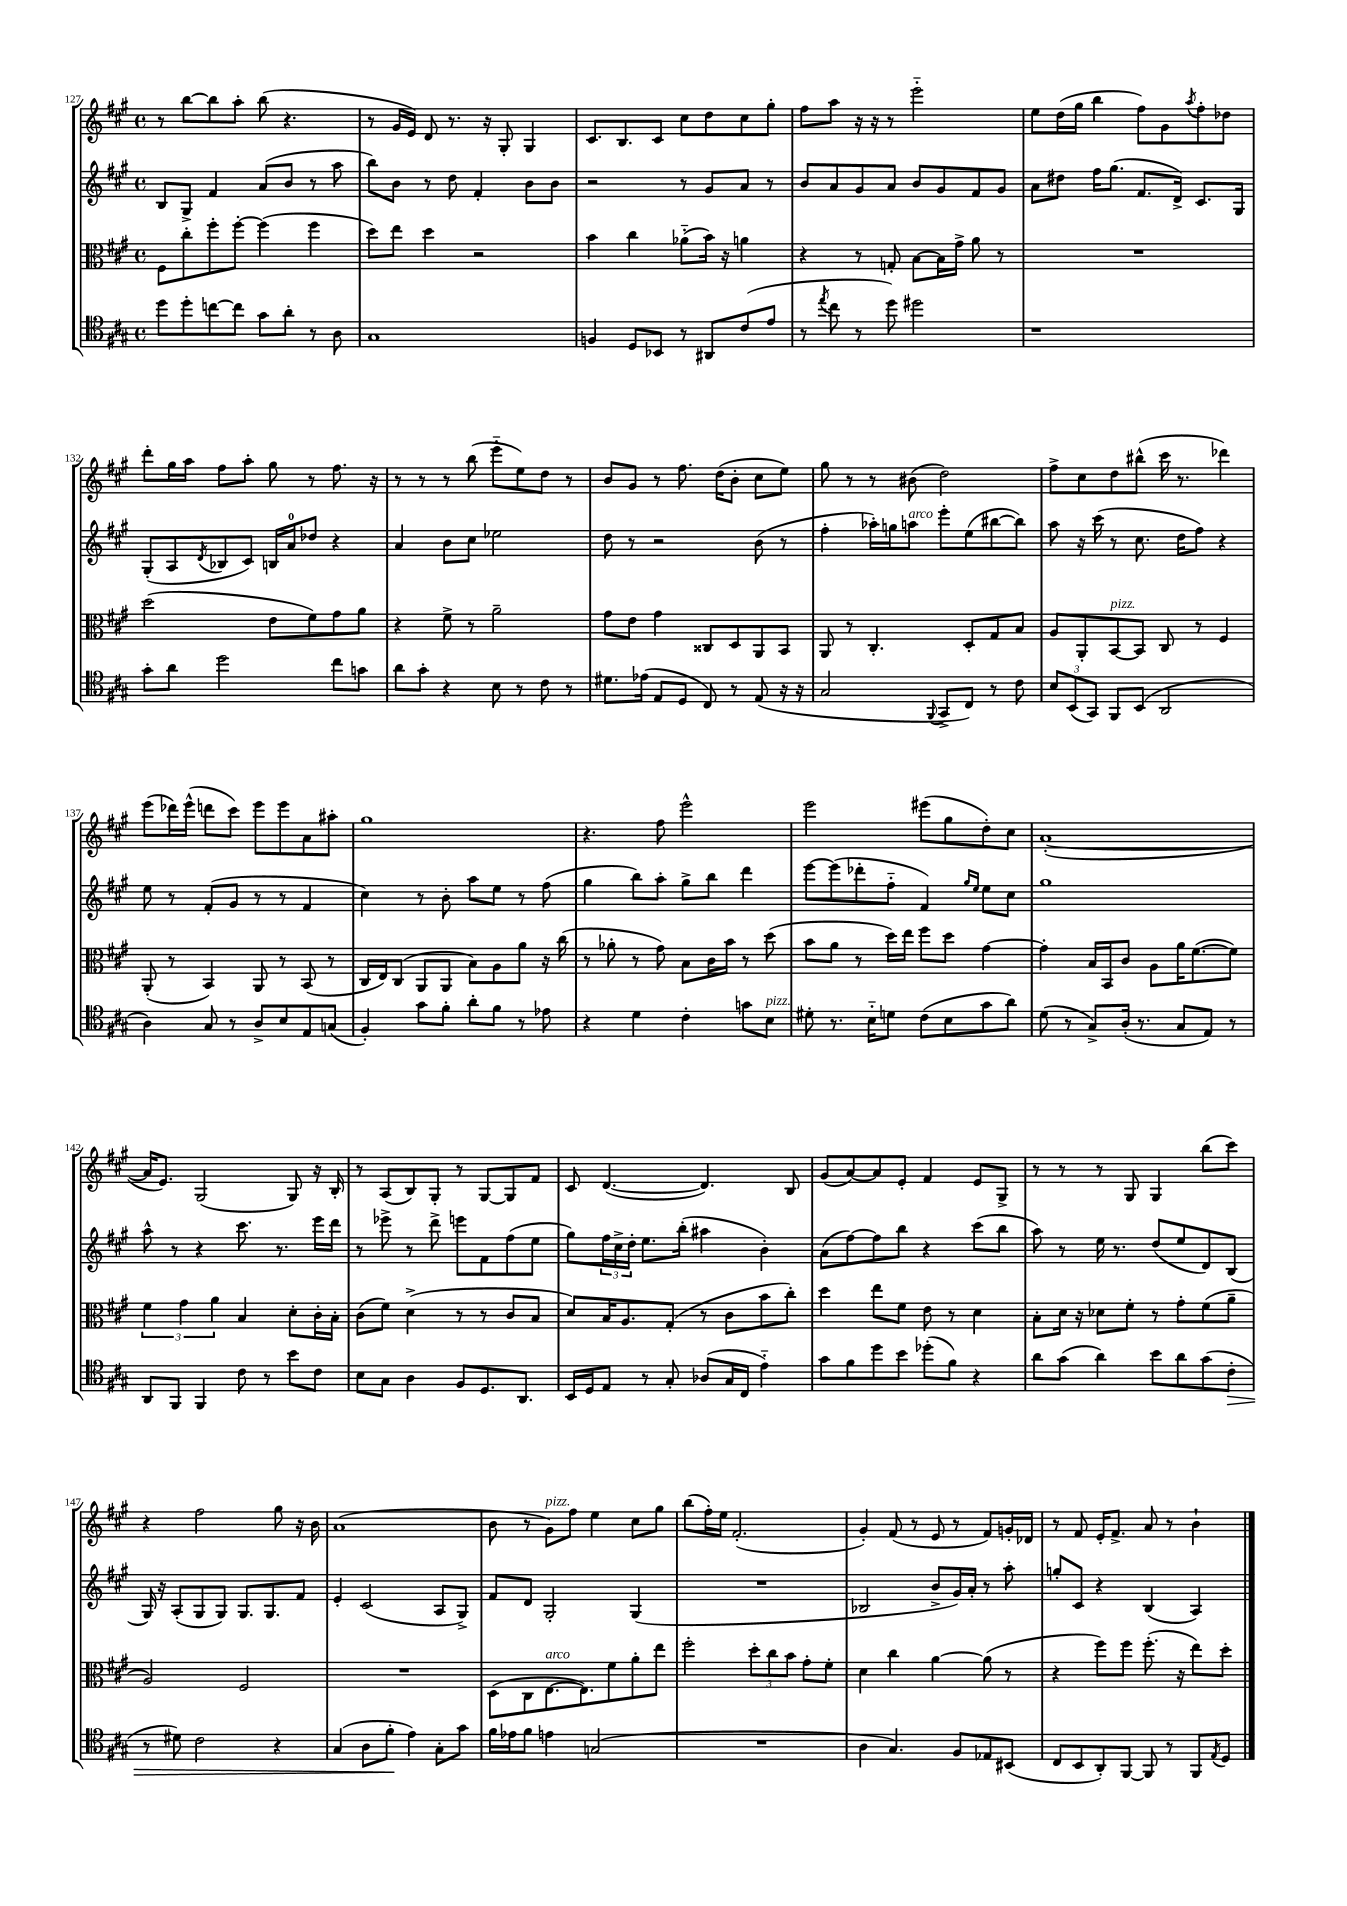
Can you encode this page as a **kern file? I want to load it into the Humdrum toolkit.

**kern	**kern	**kern	**kern
*staff4	*staff3	*staff2	*staff1
*clefC4	*clefC3	*clefG2	*clefG2
*k[f#c#g#]	*k[f#c#g#]	*k[f#c#g#]	*k[f#c#g#]
*M4/4	*M4/4	*M4/4	*M4/4
*met(c)	*met(c)	*met(c)	*met(c)
8dd	8F#	8B	8r
8dd'	8cc#'	8G#^	[8bb
[8cc	8ff#'	4f#	8bb]
8cc]	[8ff#'	.	8aa'
8g#	(4ff#]	(8a	(8bb
8a'	.	8b	4.r
8r	4ff#	8r	.
8A	.	8aa	.
=	=	=	=
1G#	8dd)	8bb)	8r
.	8ee	8b	16g#
.	.	.	16e)
.	4dd	8r	8d
.	.	8dd	8.r
.	2r	4f#'	.
.	.	.	16r
.	.	.	8G#'
.	.	8b	4G#
.	.	8b	.
=	=	=	=
4F	4b	2r	8.c#
.	.	.	8.B
8D	4cc#	.	.
8BB-	.	.	8c#
8r	(8a-'~	8r	8cc#
8AA#	16b)	8g#	8dd
.	16r	.	.
(8c#	4a	8a	8cc#
8e	.	8r	8gg#'
=	=	=	=
8r	4r	8b	8ff#
8qee	.	.	.
8cc#	.	8a	8aa
8r	8r	8g#	16r
.	.	.	16r
8dd)	8G'	8a	8r
2dd#	[8B	8b	2eee'~
.	16B]	8g#	.
.	16g#^	.	.
.	8a	8f#	.
.	8r	8g#	.
=	=	=	=
1r	1r	8a	8ee
.	.	8dd#	(16dd
.	.	.	16gg#
.	.	16ff#	4bb
.	.	(8.gg#	.
.	.	8.f#	8ff#)
.	.	.	8g#
.	.	16d^)	.
.	.	.	8qaa
.	.	8.c#	8ff#'
.	.	.	8dd-
.	.	16G#	.
=	=	=	=
8g#'	(2dd	(8G#'	8ddd'
8a	.	8A	16gg#
.	.	.	16aa
.	.	8qd	.
2dd	.	8B-	8ff#
.	.	8c#)	8aa'
.	8e	16B	8gg#
.	.	16a	.
.	8f#)	8dd-	8r
8cc#	8g#	4r	8.ff#
8g	8a	.	.
.	.	.	16r
=	=	=	=
8a	4r	4a	8r
8g#'	.	.	8r
4r	8f#^	8b	8r
.	8r	8cc#	(8bb
8B	2a~	2ee-	8eee'~
8r	.	.	8ee)
8c#	.	.	8dd
8r	.	.	8r
=	=	=	=
8.d#	8g#	8dd	8b
.	8e	8r	8g#
(16e-	.	.	.
8E	4g#	2r	8r
8D	.	.	8.ff#
8C#)	8C##	.	.
.	.	.	(16dd
8r	8D	.	8b'
(8E	8AA	(8b	8cc#
16r	8BB	8r	8ee)
16r	.	.	.
=	=	=	=
2G#	8AA	4ff#'	8gg#
.	8r	.	8r
.	4.C#'	16aa-')	8r
.	.	16gg	.
.	.	8aa	(8b#
8qqFF#	.	.	.
8GG#^	.	8eee'	2dd)
8C#)	8D'	(8ee	.
8r	8G#	[8bb#	.
8c#	8B	8bb#])	.
=	=	=	=
12B	8A	8aa	8ff#^
(12BB	.	.	.
.	8AA'	16r	8cc#
12GG#)	.	.	.
.	.	(16ccc#	.
8FF#	[8BB	8r	8dd
(8BB	8BB]	8.cc#	(8bb#^^
2AA	8C#	.	16ccc#
.	.	16dd	8.r
.	8r	8ff#)	.
.	4F#	4r	4ddd-)
=	=	=	=
4A)	(8AA'	8ee	(8eee
.	8r	8r	16ddd-)
.	.	.	(16eee^^
8G#	4BB)	(8f#'	8ddd
8r	.	8g#	8ccc#)
8A^	8AA	8r	8eee
8B	8r	8r	8eee
8E	(8BB	4f#	8a
(8G	8r	.	8aa#'
=	=	=	=
4F#')	16C#	4cc#)	1gg#
.	16E)	.	.
.	(8C#	.	.
8g#	8AA	8r	.
8f#'	8AA	8b'	.
8a'	8B)	8aa	.
8f#	8A	8ee	.
8r	8a	8r	.
8e-	16r	(8ff#	.
.	(16cc#	.	.
=	=	=	=
4r	8r	4gg#	4.r
.	8a-'	.	.
4d	8r	8bb)	.
.	8g#)	8aa'	8ff#
4c#'	8B	8gg#^	2eee^^
.	16c#	8bb	.
.	16b	.	.
8g	8r	4ddd	.
8B	(8dd	.	.
=	=	=	=
8d#'	8b	[8eee	2eee
8.r	8a	(8eee]	.
.	8r	8ddd-'	.
16B'~	.	.	.
8d	16dd)	8ff#'~	.
.	16ee	.	.
(8c#	8ff#	4f#)	(8eee#
8B	8dd	.	8gg#
.	.	16qqgg#	.
.	.	16qqee	.
8g#	[4g#	8ee	8dd')
8a)	.	8cc#	8cc#
=	=	=	=
(8d	4g#']	1gg#	([1a'
8r	.	.	.
8G#^)	16B	.	.
.	16BB	.	.
(16A'	8c#	.	.
8.r	.	.	.
.	8A	.	.
8G#	16a	.	.
.	([8.f#	.	.
8E)	.	.	.
8r	8f#])	.	.
=	=	=	=
8AA	6f#	8aa^^	16a]
.	.	.	8.e)
8FF#	.	8r	.
.	6g#	.	.
4FF#	.	4r	(2G#
.	6a	.	.
8c#	4B	8.ccc#	.
8r	.	.	.
.	.	8.r	.
8b	8d'	.	8G#)
8c#	16c#'	16eee	16r
.	16B'	16ddd	16B'
=	=	=	=
8B	(8c#	8r	8r
8G#	8f#)	8eee-^	(8A
4A	(4d^	8r	8B)
.	.	8ddd^	8G#'
8F#	8r	8eee	8r
8.D	8r	8f#	[8G#
.	8c#	(8ff#	8G#]
8.AA	.	.	.
.	8B	8ee	8f#
=	=	=	=
16BB	8d)	8gg#)	8c#
16D	.	.	.
8E	16B	24ff#	([4.d
.	.	24cc#^	.
.	8.A	.	.
.	.	24dd'	.
8r	.	8.ee	.
8G#'	(8G#'	.	.
.	.	(16bb'	.
(8A-	8r	4aa#	4.d])
16G#	8c#	.	.
16C#	.	.	.
4e'~)	8b	4b')	.
.	8cc#')	.	8B
=	=	=	=
8g#	4dd	(8a	(8g#
8f#	.	[8ff#)	[8a)
8dd	8ee	8ff#]	8a]
8b	8f#	8bb	8e'
(8dd-'	8e	4r	4f#
8f#)	8r	.	.
4r	4d	(8ccc#	8e
.	.	8bb	8G#^
=	=	=	=
8a	8B'	8aa)	8r
(8g#	16d	8r	8r
.	16r	.	.
4a)	8d-	16ee	8r
.	.	8.r	.
.	8f#'	.	8G#
8b	8r	(8dd	4G#
8a	8g#'	8ee	.
(8g#	(8f#	8d)	(8bb
8c#'	8a~	(8B	8ccc#)
=	=	=	=
8r	2A)	16G#)	4r
.	.	16r	.
8d#)	.	(8A'	.
2c#	.	8G#	2ff#
.	.	8G#)	.
.	2F#	8.G#	.
.	.	8.G#	.
4r	.	.	8gg#
.	.	8f#	16r
.	.	.	16b
=	=	=	=
(4G#	1r	4e'	(1a
8A	.	(2c#	.
8f#'	.	.	.
4e)	.	.	.
8G#'	.	8A	.
8g#	.	8G#^)	.
=	=	=	=
16f#	(8D	8f#	8b
16e-	.	.	.
8f#	8C#	8d	8r
4e	[8.E	2G#'	8g#)
.	.	.	8ff#
.	8.E])	.	.
(2G	.	.	4ee
.	8f#	.	.
.	8a'	(4G#	8cc#
.	8ee	.	8gg#
=	=	=	=
1r	2ff#'	1r	(8bb
.	.	.	16ff#')
.	.	.	16ee
.	.	.	(2.f#'
.	12dd'	.	.
.	12cc#	.	.
.	12b	.	.
.	8g#'	.	.
.	8f#'	.	.
=	=	=	=
4A	4d	2B-	4g#')
4.G#)	4cc#	.	(8f#
.	.	.	8r
.	[4a	8b^	8e
8F#	.	16g#)	8r
.	.	16a'	.
8E-	(8a]	8r	8f#)
(8BB#	8r	8aa'	16g'
.	.	.	16d-
=	=	=	=
8C#	4r	8gg'	8r
8BB	.	8c#	8f#
8AA')	8ff#)	4r	16e'
.	.	.	8.f#^
[8FF#	8ff#	.	.
8FF#]	(8.ff#'	(4B	8a
8r	.	.	8r
.	16r	.	.
8FF#	8ee)	4A)	4b`
8qE	.	.	.
8D	8dd'	.	.
==	==	==	==
*-	*-	*-	*-
